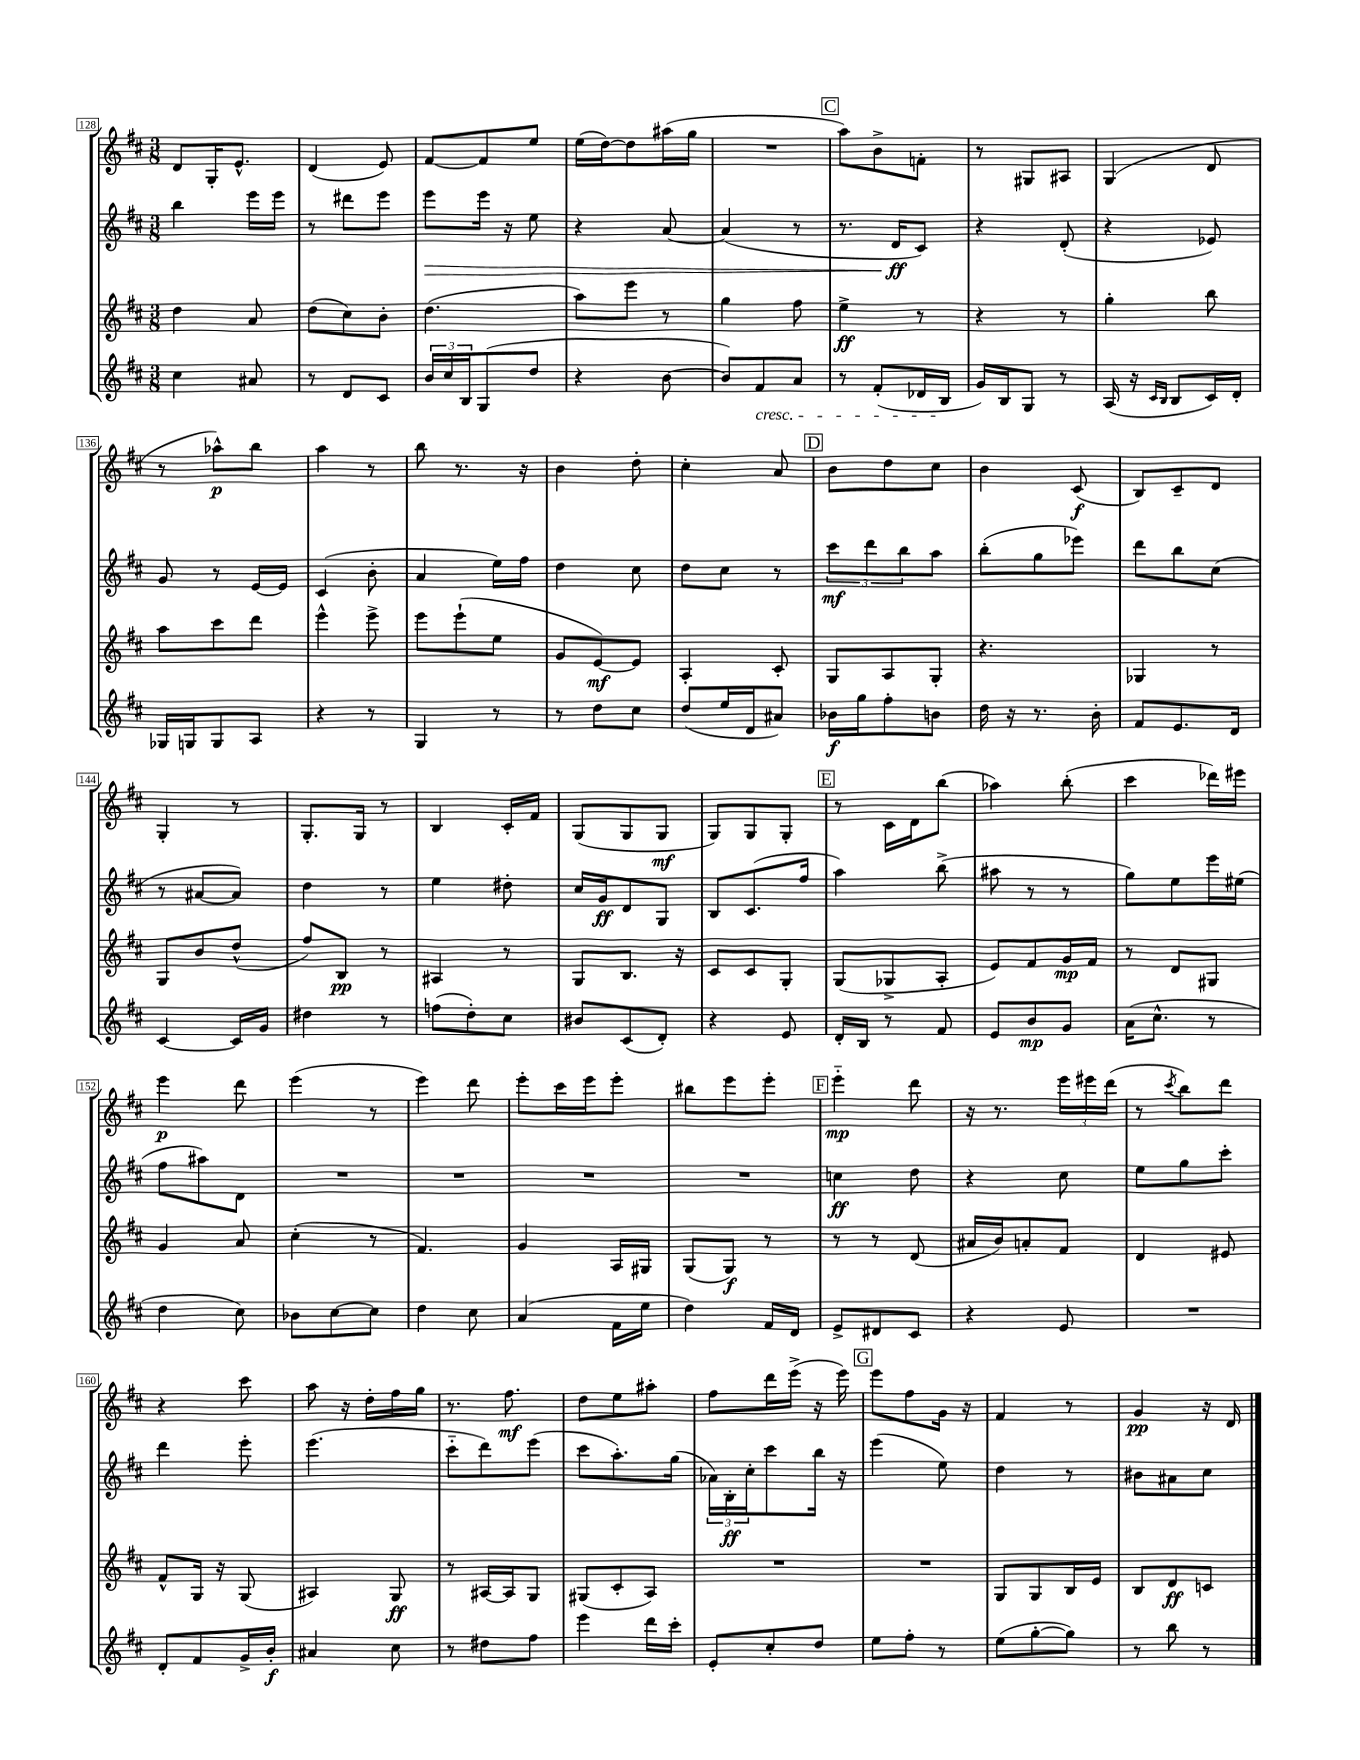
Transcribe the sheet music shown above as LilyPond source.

<<
\new StaffGroup <<
\new Staff = "s0" {
    \clef treble \key d \major \numericTimeSignature \time 3/8
    d'8 g16-. e'8.-^ |
    d'4( e'8) |
    fis'8~ fis'8 e''8 |
    e''16( d''16~) d''8 ais''16( g''16 |
    R4. |
    \mark \markup { \box "C" } a''8) b'8-> f'8-. |
    r8 gis8 ais8 |
    g4( d'8 |
    r8 aes''8-^\p) b''8 |
    a''4 r8 |
    b''8 r8. r16 |
    b'4 d''8-. |
    cis''4-. a'8 |
    \mark \markup { \box "D" } b'8 d''8 cis''8 |
    b'4 cis'8\f( |
    b8) cis'8-- d'8 |
    g4-. r8 |
    g8.-. g16 r8 |
    b4 cis'16-. fis'16 |
    g8( g8 g8\mf |
    g8) g8 g8-. |
    \mark \markup { \box "E" } r8 cis'16 d'16 b''8( |
    aes''4) b''8-.( |
    cis'''4 des'''16) eis'''16 |
    e'''4\p d'''8 |
    e'''4( r8 |
    e'''4) d'''8 |
    e'''8-. cis'''16 e'''16 e'''8-. |
    bis''8 e'''8 e'''8-. |
    \mark \markup { \box "F" } e'''4-_\mp d'''8 |
    r16 r8. \tuplet 3/2 { e'''16 eis'''16 d'''16( } |
    r8 \acciaccatura { cis'''8 } b''8) d'''8 |
    r4 cis'''8 |
    a''8 r16 d''16-. fis''16 g''16 |
    r8. fis''8.\mf |
    d''8 e''8 ais''8-. |
    fis''8 d'''16 e'''16->( r16 e'''16) |
    \mark \markup { \box "G" } e'''8 fis''8 g'16 r16 |
    fis'4 r8 |
    g'4\pp r16 d'16 \bar "|." |
}
\new Staff = "s1" {
    \clef treble \key d \major \numericTimeSignature \time 3/8
    b''4 e'''16 e'''16 |
    r8 dis'''8 e'''8 |
    e'''8\> e'''16 r16 e''8 |
    r4 a'8~ |
    a'4( r8 |
    \mark \markup { \box "C" } r8. d'16\ff\! cis'8) |
    r4 d'8-.( |
    r4 ees'8) |
    g'8 r8 e'16~ e'16 |
    cis'4( b'8-. |
    a'4 e''16) fis''16 |
    d''4 cis''8 |
    d''8 cis''8 r8 |
    \mark \markup { \box "D" } \tuplet 3/2 { cis'''8\mf d'''8 b''8 } a''8 |
    b''8-.( g''8 ees'''8) |
    d'''8 b''8 cis''8( |
    r8 ais'8~ ais'8) |
    d''4 r8 |
    e''4 dis''8-. |
    cis''16 g'16\ff d'8 g8 |
    b8 cis'8.( fis''16 |
    \mark \markup { \box "E" } a''4) b''8->( |
    ais''8 r8 r8 |
    g''8) e''8 e'''16 eis''16( |
    fis''8 ais''8) d'8 |
    R4. |
    R4. |
    R4. |
    R4. |
    \mark \markup { \box "F" } c''4\ff d''8 |
    r4 cis''8 |
    e''8 g''8 cis'''8-. |
    d'''4 e'''8-. |
    e'''4.( |
    cis'''8-_ d'''8) e'''8( |
    cis'''8 a''8.-.) g''16( |
    \tuplet 3/2 { aes'16) b16-.\ff cis''16-. } cis'''8 b''16 r16 |
    \mark \markup { \box "G" } e'''4( e''8) |
    d''4 r8 |
    bis'8 ais'8 cis''8 \bar "|." |
}
\new Staff = "s2" {
    \clef treble \key d \major \numericTimeSignature \time 3/8
    d''4 a'8 |
    d''8( cis''8) b'8-. |
    d''4.( |
    a''8) e'''8 r8 |
    g''4 fis''8 |
    \mark \markup { \box "C" } e''4->\ff r8 |
    r4 r8 |
    g''4-. b''8 |
    a''8 cis'''8 d'''8 |
    e'''4-^ e'''8-> |
    e'''8 e'''8-!( e''8 |
    g'8 e'8~\mf) e'8 |
    a4-. cis'8-. |
    \mark \markup { \box "D" } g8 a8 g8-. |
    r4. |
    ges4 r8 |
    g8 b'8 d''8-^( |
    fis''8) b8\pp r8 |
    ais4 r8 |
    g8 b8. r16 |
    cis'8 cis'8 g8-. |
    \mark \markup { \box "E" } g8( ges8-> a8-. |
    e'8) fis'8 g'16\mp fis'16 |
    r8 d'8 gis8 |
    g'4 a'8 |
    cis''4-.( r8 |
    fis'4.) |
    g'4 a16 gis16 |
    g8( g8\f) r8 |
    \mark \markup { \box "F" } r8 r8 d'8( |
    ais'16 b'16) a'8-. fis'8 |
    d'4 eis'8 |
    fis'8-^ g16 r16 g8( |
    ais4) g8\ff |
    r8 ais16~ ais16 g8 |
    gis8( cis'8-. a8) |
    R4. |
    \mark \markup { \box "G" } R4. |
    g8 g8 b16 e'16 |
    b8 d'8\ff c'8 \bar "|." |
}
\new Staff = "s3" {
    \clef treble \key d \major \numericTimeSignature \time 3/8
    cis''4 ais'8 |
    r8 d'8 cis'8 |
    \tuplet 3/2 { b'16 cis''16 b16 } g8( d''8 |
    r4 b'8~ |
    b'8) fis'8\cresc a'8 |
    \mark \markup { \box "C" } r8 fis'8-.( des'16 b16\! |
    g'16) b16 g8 r8 |
    a16( r16 \grace { cis'16 b16 } b8 cis'16) d'16-. |
    ges16 g16 g8 a8 |
    r4 r8 |
    g4 r8 |
    r8 d''8 cis''8 |
    d''8( e''16 d'16 ais'8) |
    \mark \markup { \box "D" } bes'16\f g''16 fis''8-. b'8 |
    d''16 r16 r8. b'16-. |
    fis'8 e'8. d'16 |
    cis'4~ cis'16 g'16 |
    dis''4 r8 |
    f''8( d''8-.) cis''8 |
    bis'8 cis'8( d'8-.) |
    r4 e'8 |
    \mark \markup { \box "E" } d'16-. b16 r8 fis'8 |
    e'8 b'8\mp g'8 |
    a'16( cis''8.-^ r8 |
    d''4 cis''8) |
    bes'8 cis''8~ cis''8 |
    d''4 cis''8 |
    a'4( fis'16 e''16 |
    d''4) fis'16 d'16 |
    \mark \markup { \box "F" } e'8-> dis'8 cis'8 |
    r4 e'8 |
    R4. |
    d'8-. fis'8 g'16-> b'16-.\f |
    ais'4 cis''8 |
    r8 dis''8 fis''8 |
    e'''4 d'''16 cis'''16-. |
    e'8-. cis''8-. d''8 |
    \mark \markup { \box "G" } e''8 fis''8-. r8 |
    e''8( g''8~-. g''8) |
    r8 b''8 r8 \bar "|." |
}
>>
>>
\layout { \context { \Score currentBarNumber = #128 \override BarNumber.stencil = #(make-stencil-boxer 0.1 0.3 ly:text-interface::print) } }
